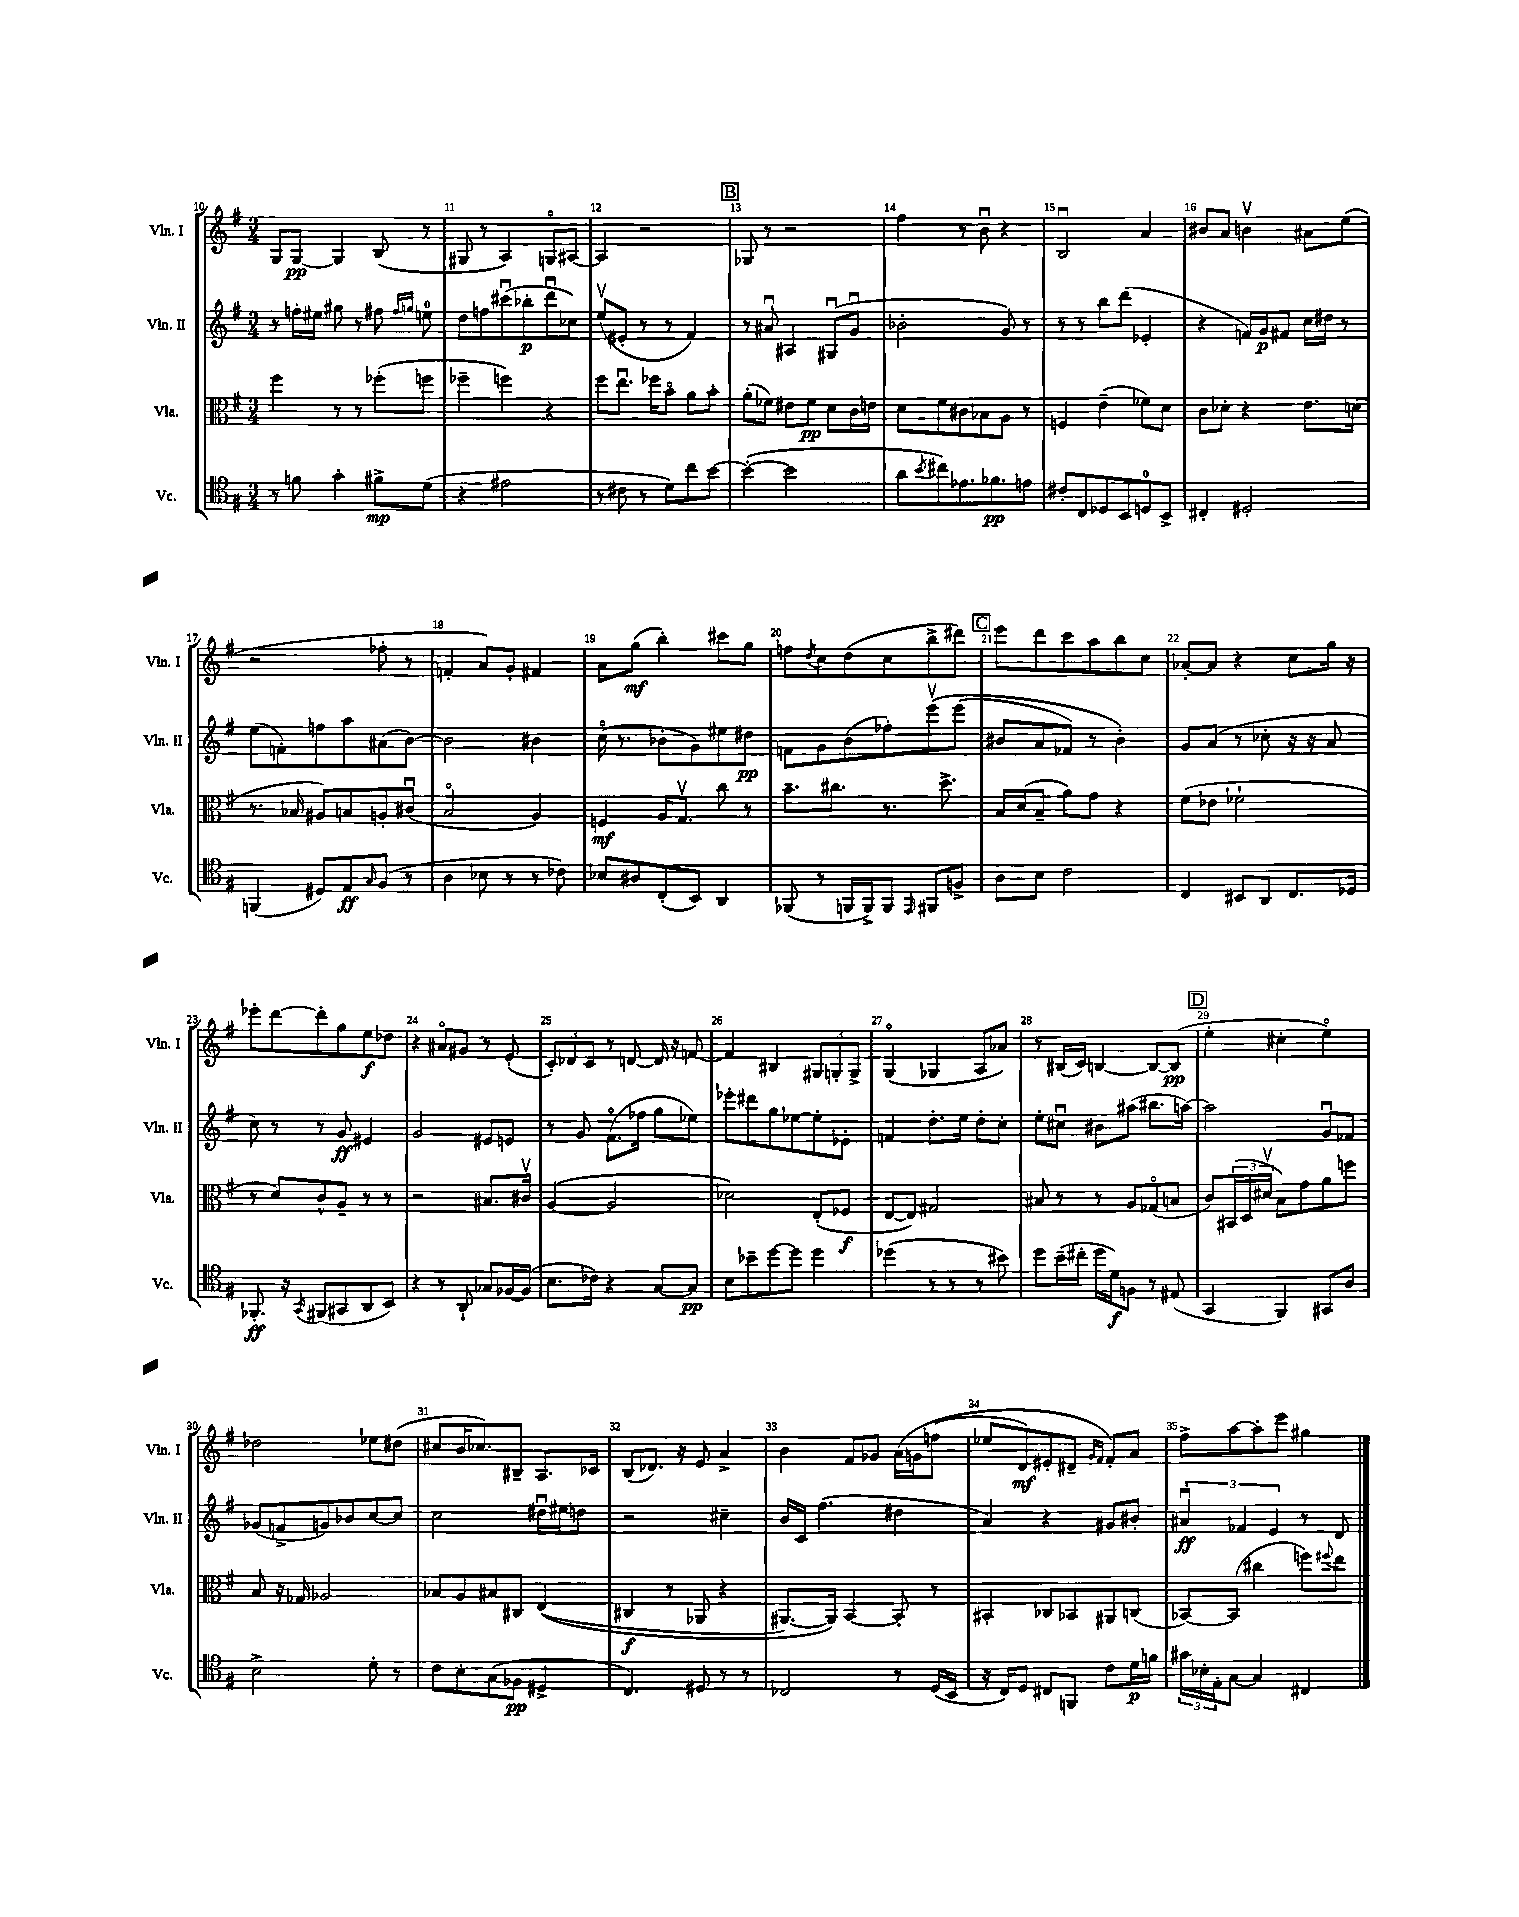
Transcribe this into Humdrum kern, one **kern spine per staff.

**kern	**kern	**kern	**kern
*staff4	*staff3	*staff2	*staff1
*clefC4	*clefC3	*clefG2	*clefG2
*k[f#]	*k[f#]	*k[f#]	*k[f#]
*M3/4	*M3/4	*M3/4	*M3/4
8r	4ff#	8r	8G
8f	.	16ff'	[8G
.	.	16ee#	.
4g'	8r	8gg#	4G]
.	8r	8r	.
8f#^	(8ff-'	8ff#	(8B
.	.	16qqff#	.
.	.	16qqgg	.
(8d	8ff	8ee	8r
=	=	=	=
4r	4ff-~	8dd	8G#
.	.	8ff	8r
2e#	4ff)	(8ccc#u	4A)
.	.	8bb-'	.
.	4r	8dddu	8Go
.	.	8cc-)	[8A#
=	=	=	=
8r	8ff#	(8eev	4A#]
8c#	8.eeu	8e#'	.
8r	.	8r	2r
.	16ff-	.	.
8d)	8bo	8r	.
8cc	8a	4f#)	.
[8b	8b'	.	.
=	=	=	=
(4b'_	(8a'	8r	8G-
.	8f-)	8a#u	8r
2b]	8e#	4A#	2r
.	8f-	.	.
.	8d	(8G#u	.
.	16c	8gu	.
.	16e	.	.
=	=	=	=
8a	8d	2b-'	4ff#
8qb	.	.	.
8cc#)	8f#	.	.
8.e-	8c#	.	8r
.	8B-	.	8bu
8.f-	.	.	.
.	8A	8g)	4r
8e	8r	8r	.
=	=	=	=
8c#'	4F	8r	2Bu
8C	.	8r	.
8D-	(4e~	8bb	.
8BB	.	(8ddd	.
8D	8f-)	4e-'	4a
8BB^	8d	.	.
=	=	=	=
4C#'	8c	4r	8b#
.	8d-'	.	8a
2D#'	4r	16f)	4bv
.	.	16g	.
.	.	8f#	.
.	8.e	16cc	8a#
.	.	16dd#	.
.	.	8r	(8ee
.	(16d	.	.
=	=	=	=
(4FF	8.r	(8ee	2r
.	.	8f')	.
.	16B-	.	.
8D#)	8A#)	8ff	.
8E	8B	8aa	.
16qqG	.	.	.
(8F#	8A'	(8a#	8ff-'
8r	(8c#u	[8b)	8r
=	=	=	=
4A	2Bo	2b]	4f'
8B-	.	.	8a)
8r	.	.	8g'
8r	4A)	4b#	4f#
8c-)	.	.	.
=	=	=	=
8B-	4F	(16cco	8a
.	.	8.r	.
8A#	.	.	(8gg
(8C'	16A	8b-'	4bb')
.	8.Gv	.	.
8BB)	.	8g)	.
4AA	8cc	8ee#	8ccc#
.	8r	8dd#	8gg
=	=	=	=
(8FF-	8.b~	8f	8ff
.	.	.	8qdd
8r	.	8g	8cc
.	8.cc#	.	.
16FF	.	(8b	(8dd
16FF^)	.	.	.
8FF	8.r	8ff-')	8cc
16qqEE	.	.	.
8FF#	.	&(8eeev	8bb^
.	8.dd^	.	.
8F^	.	(8eee	8ddd#)
=	=	=	=
8A	16B	8b#	8eee
.	(16d	.	.
8B	8B~	8a	8ddd
2c	8a)	8f-)	8ccc
.	8g	8r	8aa
.	4r	4b#'&)	8bb
.	.	.	8cc
=	=	=	=
4C	(8f#	8g	[8a-'
.	8e-	(8a	8a-]
8BB#	2f-`	8r	4r
8AA	.	8cc-'	.
8.C	.	16r	8cc
.	.	16r	.
.	.	8a	16gg
16D-	.	.	16r
=	=	=	=
8.FF-'	8r	8cc)	8eee-'
.	8d)	8r	[8ddd
16r	.	.	.
8qGG	.	.	.
(8FF#	8c^^	8r	8ddd']
8GG#	8A~	8g	8gg
8AA	8r	4e#	8ee
8BB)	8r	.	8dd-
=	=	=	=
4r	2r	2g	4r
8r	.	.	8a#o
8AA`	.	.	8g#
8G-	8.B#	8e#	8r
[16F-	.	8e	(8e'
(16F-]	16c#v	.	.
=	=	=	=
8.B	([4A	8r	12c')
.	.	.	12d-
.	.	8g	.
.	.	.	12c
16c-)	.	.	.
4r	2A]	(8.f#o	8r
.	.	.	[8d
.	.	16ff-	.
[8G	.	8gg	16d]
.	.	.	16r
8G]	.	8ee-)	[8f
=	=	=	=
8B	2d-)	8eee-'	4f]
8b-~	.	8ddd#	.
[8dd	.	8gg	4B#
8dd]	.	[8ee-	.
4dd	(8E'	8ee-']	12G#
.	.	.	12G'
.	8F-	8e-'	.
.	.	.	12G^
=	=	=	=
(4dd-	[8E	4f	(4Go
.	8E])	.	.
8r	2G#	8.dd'	4G-
8r	.	.	.
.	.	16ee	.
8r	.	8dd'	8A
8b#)	.	8cc'	8a-)
=	=	=	=
8dd	8B#	8ee'	8r
(16b~	8r	8cc#u	(16B#
16cc#'	.	.	16c)
16dd	8r	8b#	[4B
16d)	.	.	.
8F	8A	(8aa#	.
8r	(8G-o	8.bb#	8B_
(8E#	8B	.	(8B]
.	.	[16aa)	.
=	=	=	=
4GG	8c)	2aa]	4ee'
.	(24BB#	.	.
.	24D	.	.
.	24d#v	.	.
4FF#)	8B)	.	4cc#'
.	8g	.	.
8GG#	8a	8gu	4eeo)
8A	8ff	8f-	.
=	=	=	=
2B^	8B	(8g-	2dd-
.	16r	8f^	.
.	16G-	.	.
.	2A-	8g)	.
.	.	8b-	.
8d'	.	[8cc	8ee-
8r	.	8cc]	(8dd#
=	=	=	=
8c	8B-	2cc	8cc#
8B'	8A	.	16b
.	.	.	8.cc-)
(8G	8B#	.	.
8F-	8C#	.	8B#~
4D#^	&((4E	16dd#u	8.A
.	.	16ee#	.
.	.	8dd	.
.	.	.	16c-
=	=	=	=
4.C)	4C#	2r	(8B
.	.	.	8.d-)
.	8r	.	.
.	.	.	16r
8D#	8AA-	.	8e
8r	4r	4cc#~	4a^
8r	.	.	.
=	=	=	=
2C-	[8.AA#)	16b	4b
.	.	16c	.
.	.	(4.ff#	.
.	16AA#]&)	.	.
.	[4BB	.	8f#
.	.	.	8g-
8r	8BB']	4dd#	&(16a
.	.	.	16g
(16D	8r	.	(8ff
16BB	.	.	.
=	=	=	=
16r	4BB#'	4a)	8ee-
16C)	.	.	.
8D	.	.	8d)
8C#	8C-	4r	8e#'
8FF	8BB-	.	8d#~
.	.	.	16qqg
.	.	.	16qqf#
8c	8AA#	8g#	8f#'&)
16d	(8C	8b#'	8a
16f	.	.	.
=	=	=	=
24g#	[8BB-)	6a#u	8ff#^
24B-'	.	.	.
24E'	.	.	.
[8G	(8BB-]	.	[8aa
.	.	6f-	.
4G]	4cc#	.	8aa']
.	.	6e	.
.	.	.	8eee
4C#	8ff)	8r	4gg#
.	8qqff#	.	.
.	8ee	8d	.
==	==	==	==
*-	*-	*-	*-
